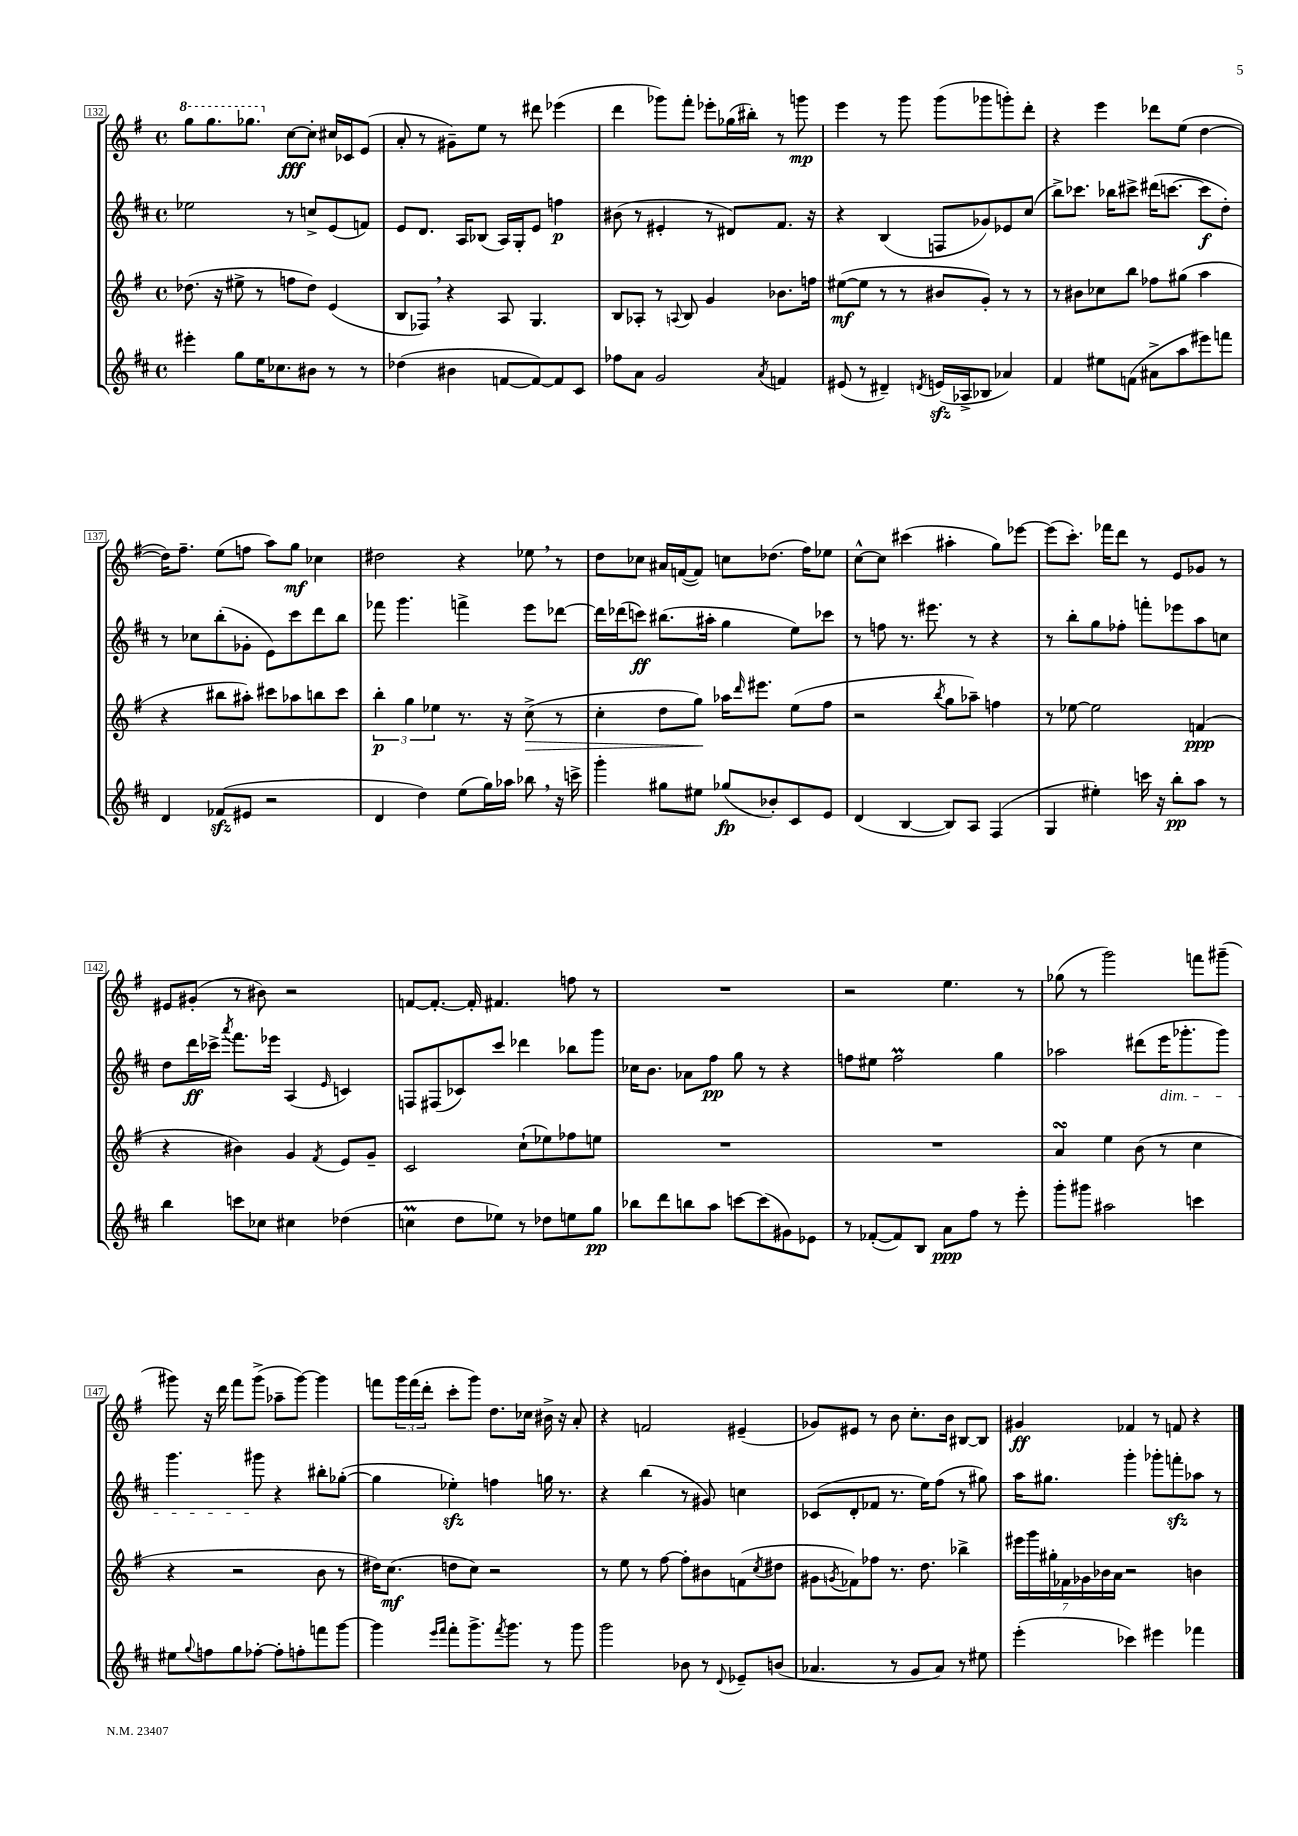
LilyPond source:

<<
\new StaffGroup <<
\new Staff = "s0" {
    \clef treble \key g \major \defaultTimeSignature \time 4/4
    \ottava #1 g'''8 g'''8. ges'''8. \ottava #0 c''8~\fff c''8-. cis''16 ces'16 e'8( |
    a'8-. r8 gis'8--) e''8 r8 dis'''8 ees'''4( |
    d'''4 ges'''8) fis'''8-. ees'''8-. ges''16( bis''16-.) r8 g'''8\mp |
    e'''4 r8 g'''8 g'''8( ges'''8 g'''8-.) d'''8-. |
    r4 e'''4 des'''8 e''8( d''4~ |
    d''16) fis''8.-- e''8( f''8 a''8) g''8\mf ces''4 |
    dis''2 r4 ees''8 \breathe r8 |
    d''8 ces''8 ais'16 f'16~( f'8) c''8 des''8.( fis''16) ees''8 |
    c''8~-^ c''8 cis'''4( ais''4-. g''8) ees'''8~ |
    ees'''8( c'''8.-.) fes'''16 d'''8 r8 e'8 ges'8 r8 |
    eis'8 gis'8-.( r8 bis'8) r2 |
    f'8~ f'8.~-. f'16-. fis'4. f''8 r8 |
    R1 |
    r2 e''4. r8 |
    ges''8( r8 g'''2) f'''8 gis'''8--( |
    gis'''8) r16 d'''16 fis'''8 gis'''8->( aes''8-- gis'''8~) gis'''4 |
    f'''8 \tuplet 3/2 { g'''16 f'''16( d'''16-. } c'''8-. g'''8) d''8. ces''16 bis'16-> r16 a'8-. |
    r4 f'2 eis'4--( |
    ges'8) eis'8 r8 b'8 c''8.-. b'16 bis8~ bis8 |
    gis'4\ff fes'4 r8 f'8 r4 \bar "|." |
}
\new Staff = "s1" {
    \clef treble \key d \major \defaultTimeSignature \time 4/4
    ees''2 r8 c''8-> e'8( f'8) |
    e'8 d'8. a16 bes8( a16) g16-. e'8 f''4\p |
    bis'8( r8 eis'4-. r8 dis'8) fis'8. r16 |
    r4 b4( f8 ges'8) ees'8 cis''8( |
    b''8->) ces'''8. bes''16 cis'''8-> dis'''16( c'''8.~ c'''8\f d''8-.) |
    r8 ces''8 b''8-.( ges'8-. e'8) cis'''8 d'''8 b''8 |
    fes'''8 g'''4. f'''4-> e'''8 des'''8~ |
    des'''16 des'''16( c'''8\ff) bis''8.( ais''16-. g''4 e''8) ces'''8 |
    r8 f''8 r8. eis'''8. r8 r4 |
    r8 b''8-. g''8 fes''8-. f'''8-. ees'''8 a''8 c''8 |
    d''8 d'''16\ff ces'''16-> \acciaccatura { a'''8 } fis'''8. ees'''16 a4( \grace { e'16 } c'4) |
    f8 fis8( ces'8) cis'''8 des'''4 bes''8 g'''8 |
    ces''16 b'8. aes'8 fis''8\pp g''8 r8 r4 |
    f''8 eis''8 f''2\prall g''4 |
    aes''2 dis'''8( e'''16\dim ges'''8.-. ges'''8) |
    g'''4. gis'''8\! r4 bis''8-. ges''8~-.( |
    ges''4 ees''4-.\sfz) f''4 g''16 r8. |
    r4 b''4( r8 gis'8) c''4 |
    ces'8( d'8-. fes'8 r8. e''16) fis''8( r8 gis''8) |
    a''16 gis''8. g'''4-. ges'''8-. f'''8-.\sfz aes''8 r8 \bar "|." |
}
\new Staff = "s2" {
    \clef treble \key g \major \defaultTimeSignature \time 4/4
    des''8.( r16 eis''8-> r8 f''8 des''8) e'4( |
    b8 fes8) \breathe r4 a8 g4. |
    b8 aes8-. r8 \appoggiatura { a8 } b8 g'4 bes'8. f''16 |
    eis''8~\mf( eis''8 r8 r8 bis'8 g'8-.) r8 r8 |
    r8 bis'8 ces''8 b''8 fes''8 gis''8( a''4 |
    r4 bis''8 ais''8-.) cis'''8 aes''8 b''8 cis'''8 |
    \tuplet 3/2 { b''4-.\p g''4 ees''4 } r8. r16 c''8->\>( r8 |
    c''4-. d''8 g''8\!) aes''16 \grace { d'''16 } eis'''8. e''8( fis''8 |
    r2 \acciaccatura { b''8 } g''8 aes''8--) f''4 |
    r8 ees''8~ ees''2 f'4\ppp( |
    r4 bis'4) g'4 \acciaccatura { fis'8 } e'8 g'8-- |
    c'2 c''8-!( ees''8) fes''8 e''8 |
    R1 |
    R1 |
    a'4\turn e''4 b'8( r8 c''4 |
    r4 r2 b'8 r8 |
    dis''16) c''8.\mf( d''8 c''8) r2 |
    r8 e''8 r8 fis''8~ fis''8-. bis'8 f'8( \acciaccatura { c''8 } dis''8 |
    gis'8 \acciaccatura { g'8 } fes'8) fes''8 r8. d''8. bes''4-> |
    \tuplet 7/4 { eis'''16 g'''16 gis''16-. fes'16 ges'16 bes'16 a'16 } r2 b'4 \bar "|." |
}
\new Staff = "s3" {
    \clef treble \key d \major \defaultTimeSignature \time 4/4
    eis'''4-. g''8 e''16 ces''8. bis'8 r8 r8 |
    des''4( bis'4 f'8~ f'8~) f'8 cis'8 |
    fes''8 a'8 g'2 \acciaccatura { a'8 } f'4 |
    eis'8( r8 dis'4--) \acciaccatura { d'8 } e'16\sfz( aes16-> bes8 aes'4) |
    fis'4 eis''8 f'8( ais'8-> a''8 eis'''8) f'''8 |
    d'4 fes'8\sfz( eis'8 r2 |
    d'4 d''4) e''8( g''16) aes''16 bes''8 \breathe r16 c'''16-> |
    g'''4-. gis''8 eis''8 ges''8\fp( bes'8-.) cis'8 e'8 |
    d'4( b4~ b8) a8 fis4( |
    g4 eis''4-.) c'''16 r16 b''8-.\pp a''8 r8 |
    b''4 c'''8 ces''8 cis''4 des''4( |
    c''4\prall d''8 ees''8) r8 des''8 e''8 g''8\pp |
    bes''8 d'''8 b''8 a''8 c'''8~ c'''8( gis'8) ees'8 |
    r8 fes'8~-.( fes'8) b8 a'8\ppp fis''8 r8 e'''8-. |
    g'''8-. gis'''8 ais''2 c'''4 |
    eis''8 \appoggiatura { g''8 } f''8 g''8 fes''8~-. fes''8-. f''8-. f'''8 g'''8~ |
    g'''4 \grace { e'''16 fis'''16 } fis'''8-. g'''8.-> \acciaccatura { fis'''8 } g'''8. r8 g'''8 |
    g'''2 bes'8 r8 \appoggiatura { d'8 } ees'8-- b'8( |
    aes'4. r8 g'8 aes'8) r8 eis''8 |
    e'''4-.( ces'''4) eis'''4 fes'''4 \bar "|." |
}
>>
>>
\layout { \context { \Score currentBarNumber = #132 \override BarNumber.stencil = #(make-stencil-boxer 0.1 0.3 ly:text-interface::print) } }
